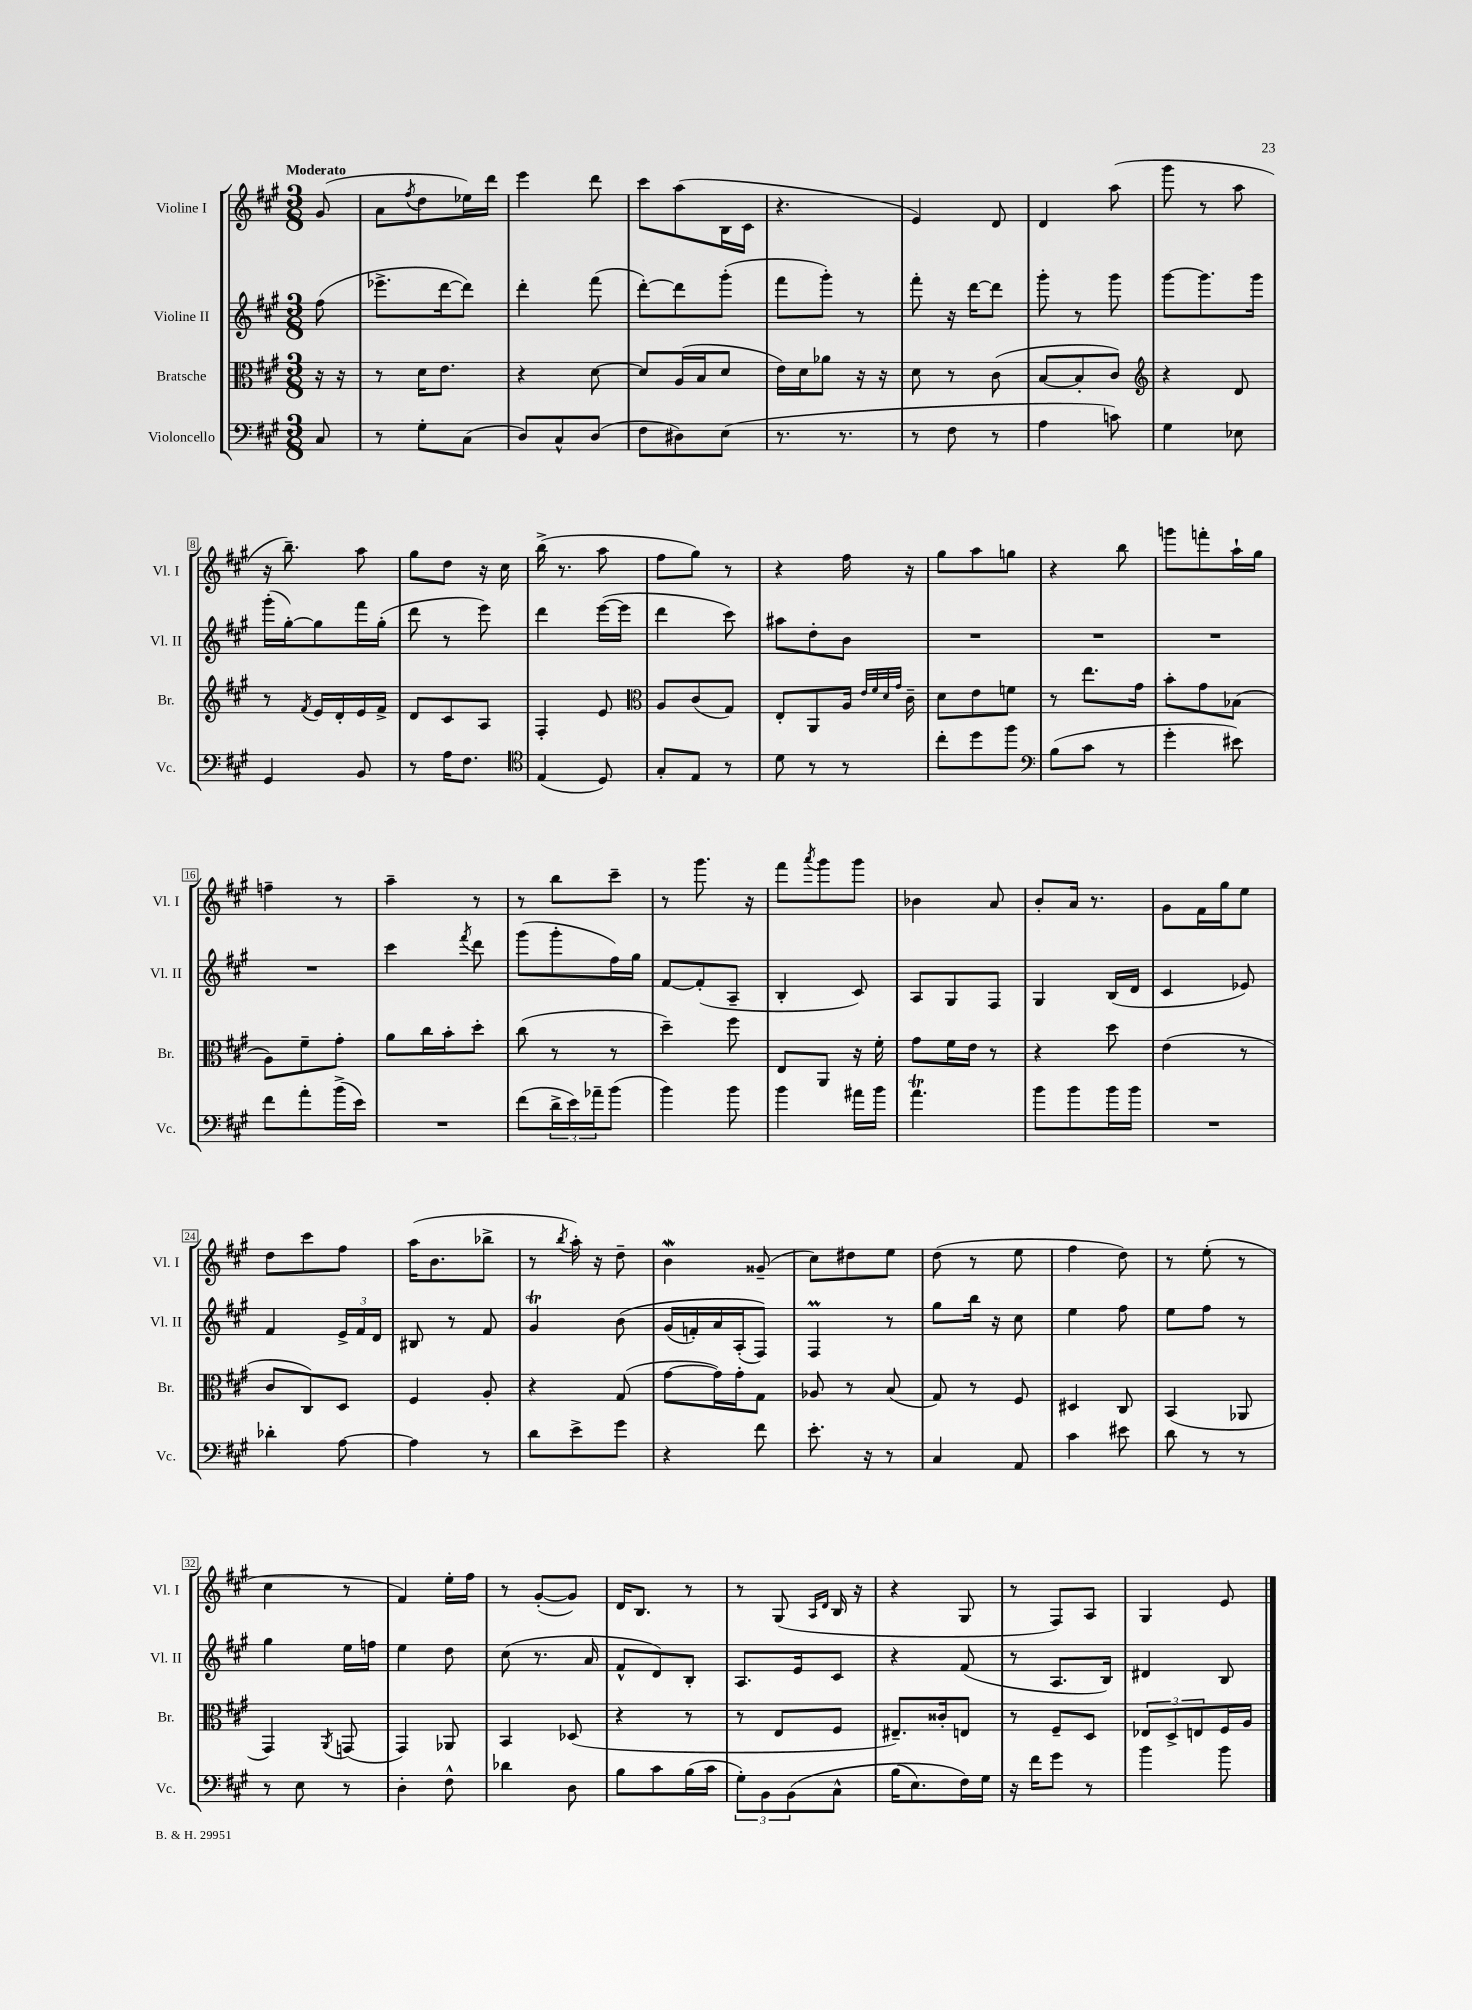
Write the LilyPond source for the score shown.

<<
\new StaffGroup <<
\new Staff = "s0" \with { instrumentName = "Violine I" shortInstrumentName = "Vl. I" } {
    \clef treble \key a \major \numericTimeSignature \time 3/8 \partial 8 \tempo "Moderato"
    gis'8( |
    a'8 \acciaccatura { fis''8 } d''8 ees''16) d'''16 |
    e'''4 d'''8 |
    cis'''8 a''8( b16 cis'16 |
    r4. |
    e'4) d'8 |
    d'4 a''8( |
    gis'''8 r8 a''8 |
    r16 b''8.--) a''8 |
    gis''8 d''8 r16 cis''16 |
    b''16->( r8. a''8 |
    fis''8 gis''8) r8 |
    r4 fis''16 r16 |
    gis''8 a''8 g''8 |
    r4 b''8 |
    g'''8 f'''8-. a''16-! gis''16 |
    f''4-- r8 |
    a''4-- r8 |
    r8 b''8 cis'''8-- |
    r8 gis'''8. r16 |
    fis'''8 \acciaccatura { a'''8 } gis'''8 gis'''8 |
    bes'4 a'8 |
    b'8-. a'16 r8. |
    gis'8 fis'16 gis''16 e''8 |
    d''8 cis'''8 fis''8 |
    a''16( b'8. bes''8-> |
    r8 \acciaccatura { b''8 } a''16-.) r16 d''8-- |
    b'4\mordent gisis'8--( |
    cis''8) dis''8 e''8 |
    d''8( r8 e''8 |
    fis''4 d''8) |
    r8 e''8-.( r8 |
    cis''4 r8 |
    fis'4) e''16-. fis''16 |
    r8 gis'8~-.( gis'8) |
    d'16 b8. r8 |
    r8 gis8( \grace { a16 d'16 } b16 r16 |
    r4 gis8 |
    r8 fis8) a8 |
    gis4 e'8 \bar "|." |
}
\new Staff = "s1" \with { instrumentName = "Violine II" shortInstrumentName = "Vl. II" } {
    \clef treble \key a \major \numericTimeSignature \time 3/8 \partial 8
    fis''8( |
    ees'''8.-> d'''16~ d'''8) |
    d'''4-. fis'''8( |
    d'''8~-.) d'''8 gis'''8-.( |
    fis'''8 gis'''8-.) r8 |
    fis'''8-. r16 d'''16~ d'''8 |
    gis'''8-. r8 gis'''8 |
    gis'''8~ gis'''8. gis'''16 |
    gis'''16-.( gis''16~-.) gis''8 fis'''16 gis''16-.( |
    d'''8 r8 e'''8) |
    d'''4 e'''16~( e'''16 |
    d'''4 cis'''8) |
    ais''8 d''8-. b'8 |
    R4. |
    R4. |
    R4. |
    R4. |
    cis'''4 \acciaccatura { fis'''8 } d'''8 |
    gis'''8( gis'''8-. fis''16) gis''16 |
    fis'8~ fis'8-.( a8-- |
    b4-. cis'8) |
    a8 gis8 fis8 |
    gis4 b16( d'16 |
    cis'4 ees'8) |
    fis'4 \tuplet 3/2 { e'16-> fis'16 d'16 } |
    bis8 r8 fis'8 |
    gis'4\trill b'8\( |
    gis'16( f'16-.) a'16 a16-.( fis8)\) |
    fis4\prall r8 |
    gis''8 b''16 r16 cis''8 |
    e''4 fis''8 |
    e''8 fis''8 r8 |
    gis''4 e''16 f''16 |
    e''4 d''8 |
    cis''8( r8. a'16 |
    fis'8-^ d'8) b8-. |
    a8. e'16 cis'8 |
    r4 fis'8( |
    r8 a8. b16) |
    dis'4 b8 \bar "|." |
}
\new Staff = "s2" \with { instrumentName = "Bratsche" shortInstrumentName = "Br." } {
    \clef alto \key a \major \numericTimeSignature \time 3/8 \partial 8
    r16 r16 |
    r8 d'16 e'8. |
    r4 d'8~ |
    d'8 a16( b16 d'8 |
    e'16) d'16 aes'8 r16 r16 |
    d'8 r8 cis'8( |
    b8~ b8-. cis'8) |
    \clef treble r4 d'8 |
    r8 \acciaccatura { fis'8 } e'16 d'16-. e'16 fis'16-> |
    d'8 cis'8 a8 |
    fis4-. e'8 |
    \clef alto a8 cis'8( gis8) |
    e8-. a,8 a16 \grace { e'32 fis'32 d'32 gis'32 } cis'16-- |
    d'8 e'8 f'8 |
    r8 e''8. gis'16 |
    b'8-. gis'8 bes8( |
    a8) fis'8-- gis'8-. |
    a'8 cis''16 b'16-. d''8-. |
    cis''8( r8 r8 |
    d''4--) fis''8 |
    e8 a,8 r16 fis'16-. |
    gis'8 fis'16 e'16 r8 |
    r4 d''8 |
    e'4( r8 |
    cis'8 cis8) d8 |
    fis4 a8-. |
    r4 gis8( |
    gis'8~ gis'16) gis'16-. gis8 |
    aes8 r8 b8( |
    gis8) r8 fis8 |
    dis4 cis8 |
    b,4( aes,8 |
    gis,4) \acciaccatura { a,8 } g,8( |
    gis,4) aes,8 |
    b,4 des8( |
    r4 r8 |
    r8 e8 fis8 |
    eis8.--) cisis'16-. e8 |
    r8 fis8-- d8 |
    \tuplet 3/2 { ees8 d8-> e8 } fis16 a16 \bar "|." |
}
\new Staff = "s3" \with { instrumentName = "Violoncello" shortInstrumentName = "Vc." } {
    \clef bass \key a \major \numericTimeSignature \time 3/8 \partial 8
    cis8 |
    r8 gis8-. cis8( |
    d8) cis8-^ d8( |
    fis8 dis8) e8( |
    r8. r8. |
    r8 fis8 r8 |
    a4 c'8) |
    gis4 ees8 |
    gis,4 b,8 |
    r8 a16 fis8. |
    \clef tenor e4( d8) |
    gis8-. e8 r8 |
    d'8 r8 r8 |
    cis''8-. d''8 fis''8 |
    \clef bass b8( cis'8 r8 |
    gis'4-. eis'8) |
    fis'8 a'8-. b'16->( e'16) |
    R4. |
    fis'8( \tuplet 3/2 { d'16-> e'16) aes'16-- } b'8( |
    b'4) b'8 |
    b'4 ais'16 b'16 |
    a'4.\trill |
    b'8 b'8 b'16 b'16 |
    R4. |
    des'4-. a8~ |
    a4 r8 |
    d'8 e'8-> gis'8 |
    r4 fis'8 |
    e'8.-. r16 r8 |
    cis4 a,8 |
    cis'4 eis'8 |
    d'8 r8 r8 |
    r8 e8 r8 |
    d4-. fis8-^ |
    des'4 d8 |
    b8 cis'8 b16( cis'16 |
    \tuplet 3/2 { gis8-.) b,8 b,8\( } cis8-^ |
    b16( e8.) fis16\) gis16 |
    r16 fis'16 gis'8 r8 |
    b'4 b'8 \bar "|." |
}
>>
>>
\layout { \context { \Score \override BarNumber.stencil = #(make-stencil-boxer 0.1 0.3 ly:text-interface::print) } }
